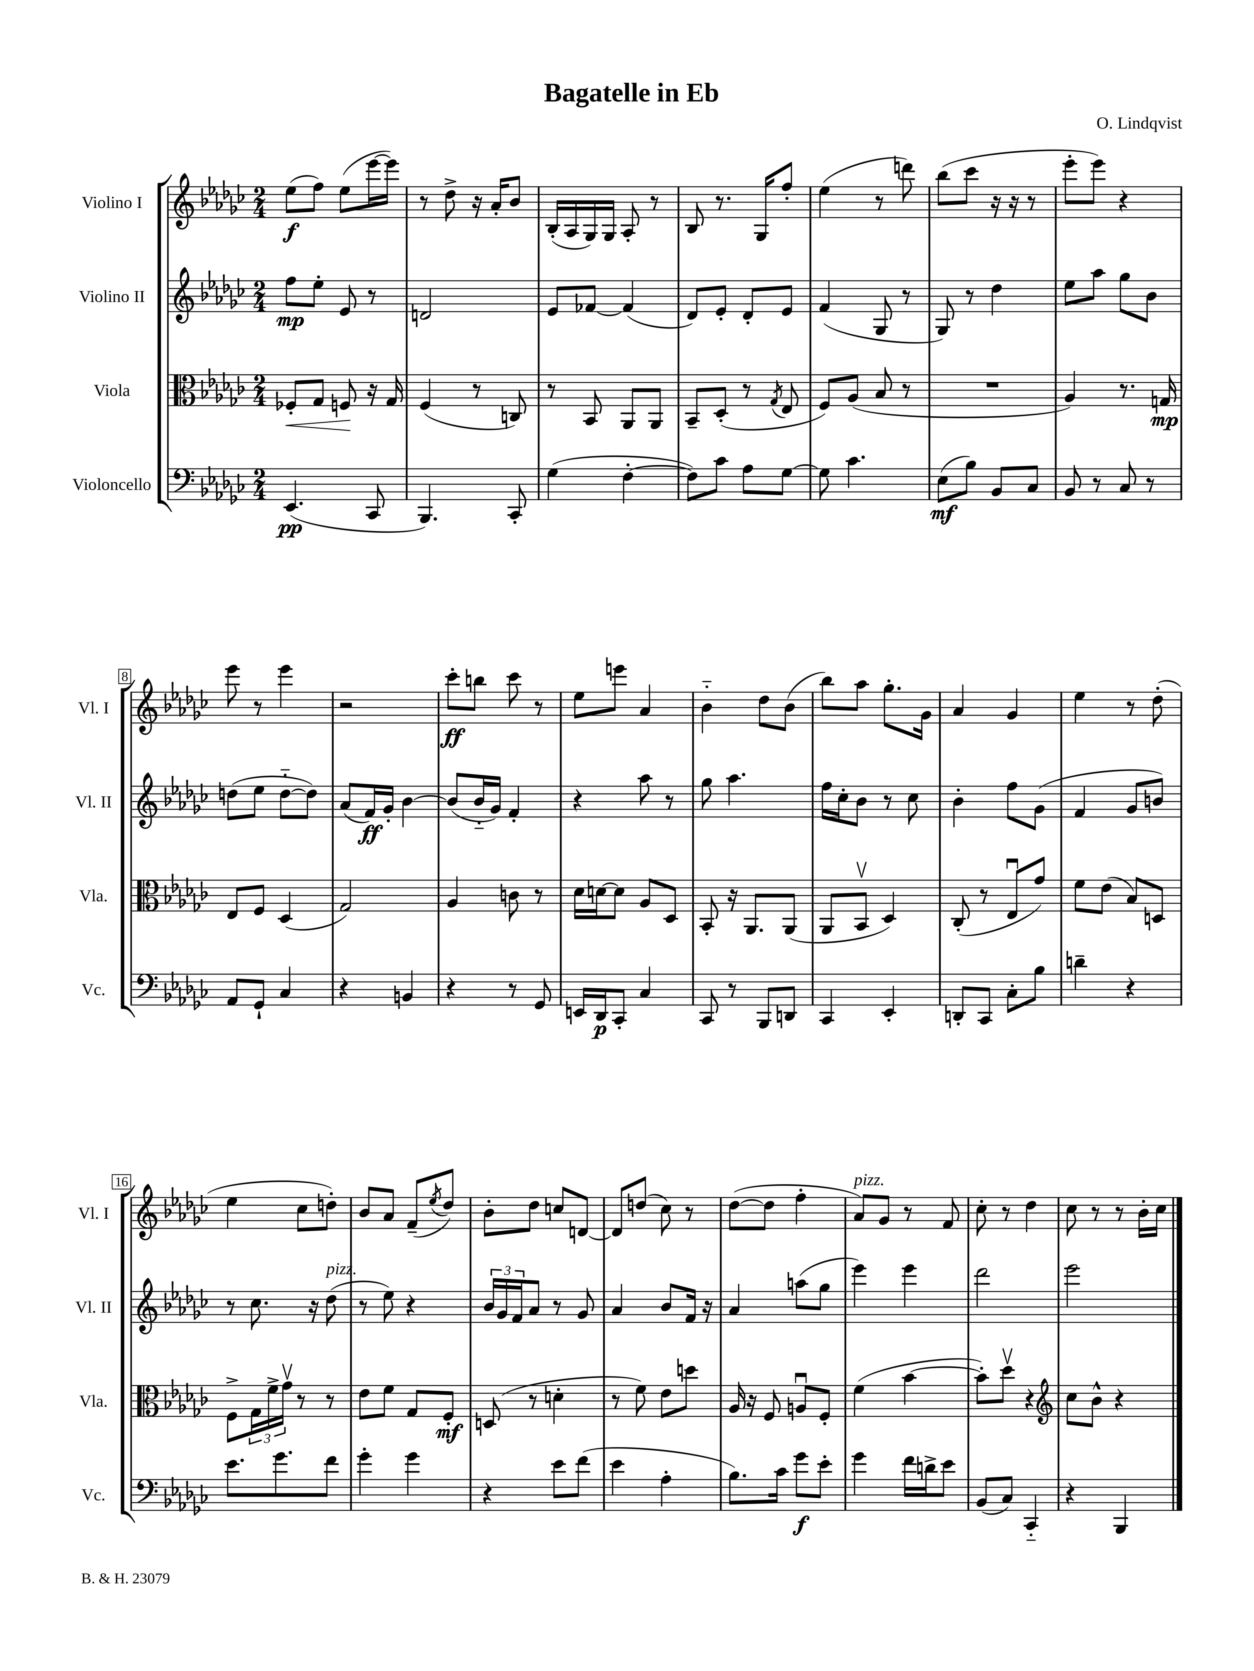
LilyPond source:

\header { title = "Bagatelle in Eb" composer = "O. Lindqvist" }
<<
\new StaffGroup <<
\new Staff = "s0" \with { instrumentName = "Violino I" shortInstrumentName = "Vl. I" } {
    \clef treble \key ges \major \numericTimeSignature \time 2/4
    ees''8\f( f''8) ees''8( ees'''16~ ees'''16) |
    r8 des''8-> r16 aes'16-. bes'8 |
    bes16-.( aes16 ges16) ges16 aes8-. r8 |
    bes8 r8. ges16 f''8-. |
    ees''4( r8 d'''8) |
    bes''8( ces'''8 r16 r16 r8 |
    ees'''8-. ees'''8) r4 |
    ees'''8 r8 ees'''4 |
    r2 |
    ces'''8-.\ff b''8 ces'''8 r8 |
    ees''8 e'''8 aes'4 |
    bes'4-_ des''8 bes'8( |
    bes''8) aes''8 ges''8.-. ges'16 |
    aes'4 ges'4 |
    ees''4 r8 des''8-.( |
    ees''4 ces''8 d''8-.) |
    bes'8 aes'8 f'8--( \acciaccatura { ees''8 } des''8) |
    bes'8-. des''8 c''8 d'8~ |
    d'8 d''8( ces''8) r8 |
    des''8~( des''8 f''4-. |
    aes'8^\markup { \italic "pizz." }) ges'8 r8 f'8 |
    ces''8-. r8 des''4 |
    ces''8 r8 r8 bes'16-. ces''16 \bar "|." |
}
\new Staff = "s1" \with { instrumentName = "Violino II" shortInstrumentName = "Vl. II" } {
    \clef treble \key ges \major \numericTimeSignature \time 2/4
    f''8\mp ees''8-. ees'8 r8 |
    d'2 |
    ees'8 fes'8~ fes'4( |
    des'8) ees'8-. des'8-. ees'8 |
    f'4( ges8 r8 |
    ges8) r8 des''4 |
    ees''8 aes''8 ges''8 bes'8 |
    d''8( ees''8 d''8~-_ d''8) |
    aes'8( f'16\ff) ges'16-. bes'4~ |
    bes'8( bes'16-_ ges'16) f'4-. |
    r4 aes''8 r8 |
    ges''8 aes''4. |
    f''16 ces''16-. bes'8 r8 ces''8 |
    bes'4-. f''8 ges'8( |
    f'4 ges'8 b'8) |
    r8 ces''8. r16 des''8^\markup { \italic "pizz." }( |
    r8 ees''8) r4 |
    \tuplet 3/2 { bes'16 ges'16 f'16 } aes'8 r8 ges'8 |
    aes'4 bes'8 f'16 r16 |
    aes'4 a''8( ges''8 |
    ees'''4) ees'''4 |
    des'''2 |
    ees'''2 \bar "|." |
}
\new Staff = "s2" \with { instrumentName = "Viola" shortInstrumentName = "Vla." } {
    \clef alto \key ges \major \numericTimeSignature \time 2/4
    fes8-.\< ges8 f8\! r16 ges16 |
    f4( r8 c8) |
    r8 bes,8 aes,8 aes,8 |
    bes,8-- des8-.( r8 \acciaccatura { ges8 } ees8 |
    f8) aes8( bes8 r8 |
    R2 |
    aes4) r8. g16\mp |
    ees8 f8 des4( |
    ges2) |
    aes4 c'8 r8 |
    des'16 d'16~ d'8 aes8 des8 |
    bes,8-. r16 aes,8. aes,8( |
    aes,8 bes,8\upbow des4) |
    ces8-.( r8 ees8\downbow ges'8) |
    f'8 ees'8( bes8) d8 |
    f8-> \tuplet 3/2 { ges16 f'16-> ges'16\upbow } r8 r8 |
    ees'8 f'8 ges8 f8-.\mf |
    d8( r8 d'4-. |
    r8 f'8) ees'8 d''8 |
    aes16 r16 f8 a8\downbow f8-. |
    f'4( bes'4~ |
    bes'8-.) des''8\upbow r4 |
    \clef treble ces''8 bes'8-^ r4 \bar "|." |
}
\new Staff = "s3" \with { instrumentName = "Violoncello" shortInstrumentName = "Vc." } {
    \clef bass \key ges \major \numericTimeSignature \time 2/4
    ees,4.\pp( ces,8 |
    bes,,4.) ces,8-. |
    ges4( f4~-. |
    f8) ces'8 aes8 ges8~ |
    ges8 ces'4. |
    ees8\mf( bes8) bes,8 ces8 |
    bes,8 r8 ces8 r8 |
    aes,8 ges,8-! ces4 |
    r4 b,4 |
    r4 r8 ges,8 |
    e,16 des,16\p ces,8-. ces4 |
    ces,8 r8 bes,,8 d,8 |
    ces,4 ees,4-. |
    d,8-. ces,8 ces8-. bes8 |
    d'4-- r4 |
    ees'8. ges'8. f'8 |
    ges'4-. ges'4 |
    r4 ees'8 f'8( |
    ees'4 aes4-. |
    bes8.) ces'16 ges'8\f ees'8-. |
    ges'4 f'16 d'16-> ees'8 |
    bes,8( ces8) ces,4-_ |
    r4 bes,,4 \bar "|." |
}
>>
>>
\layout { \context { \Score \override BarNumber.stencil = #(make-stencil-boxer 0.1 0.3 ly:text-interface::print) } }
